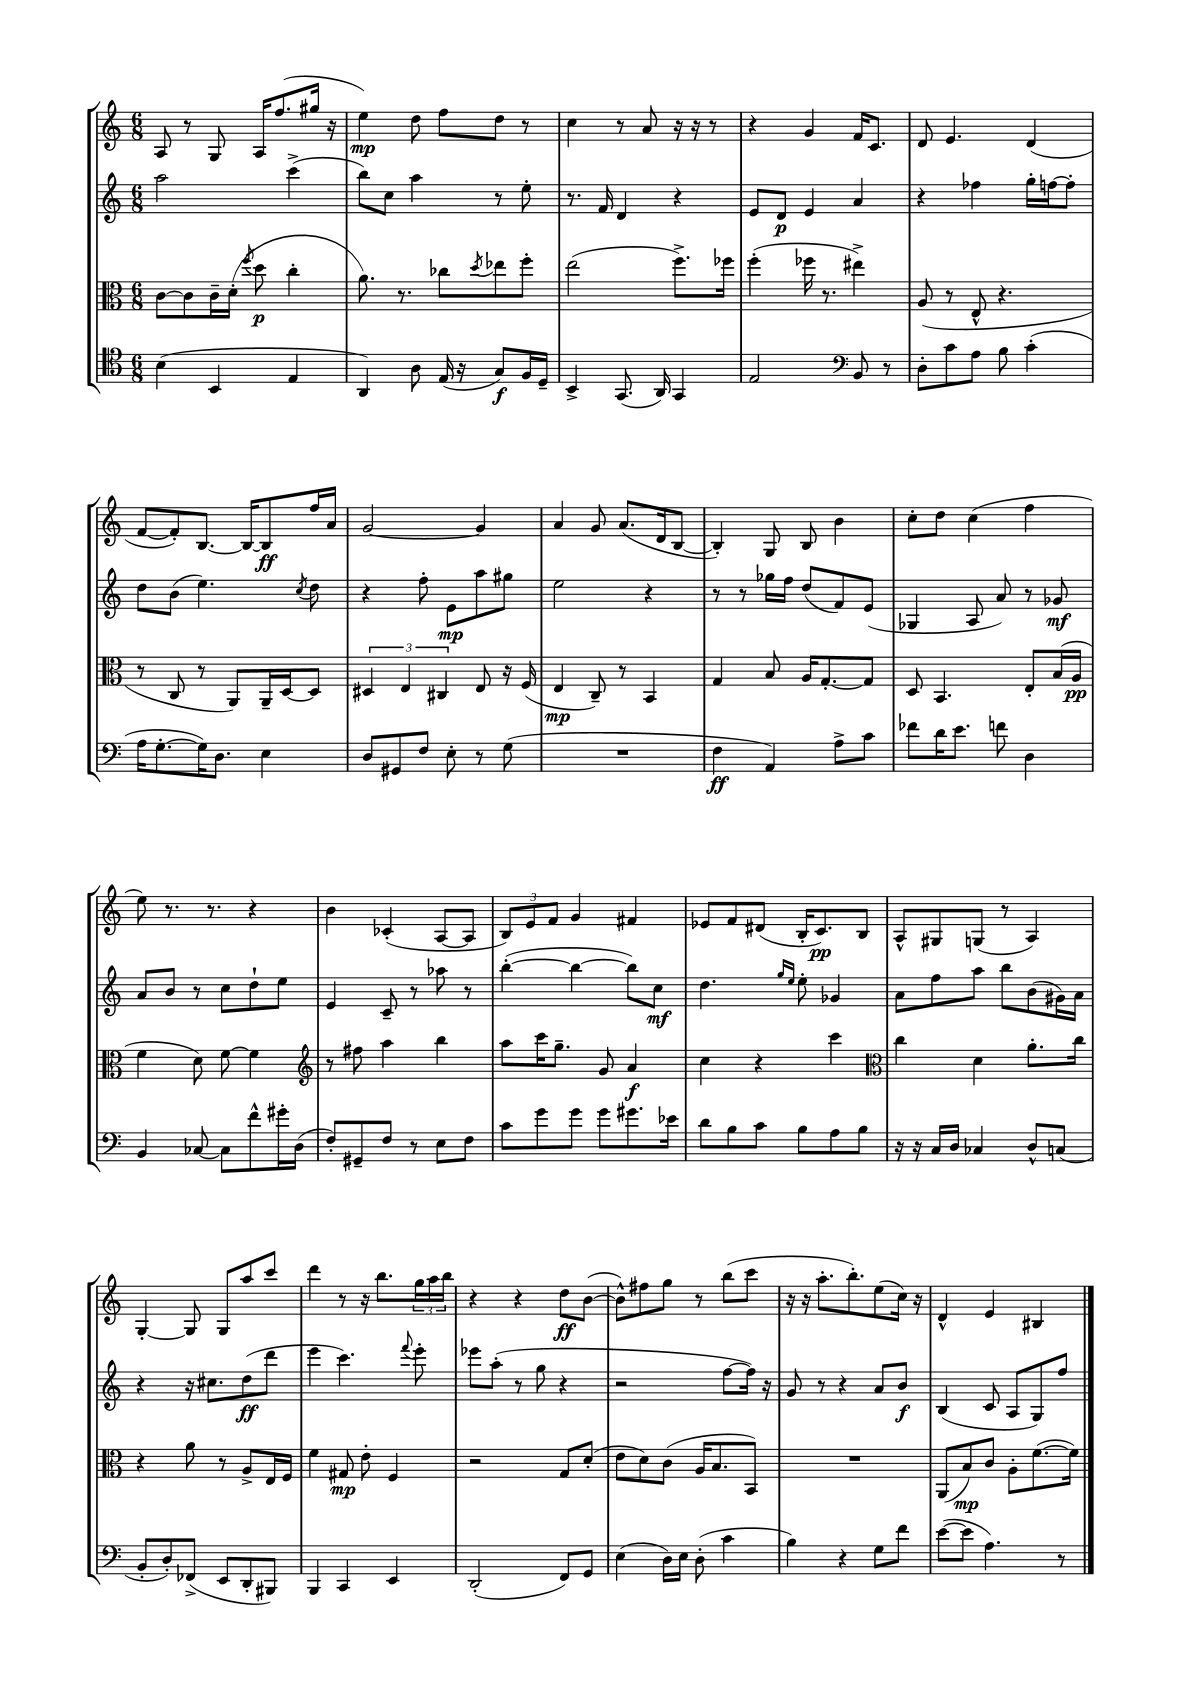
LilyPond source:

<<
\new StaffGroup <<
\new Staff = "s0" {
    \clef treble \key c \major \numericTimeSignature \time 6/8
    a8 r8 g8 a16 f''8.( gis''16 r16 |
    e''4\mp) d''8 f''8 d''8 r8 |
    c''4 r8 a'8 r16 r16 r8 |
    r4 g'4 f'16 c'8. |
    d'8 e'4. d'4( |
    f'8~ f'8-.) b8.~ b16~ b8\ff f''16 a'16 |
    g'2~ g'4 |
    a'4 g'8 a'8.( d'16 b8~ |
    b4-.) g8 b8 b'4 |
    c''8-. d''8 c''4( f''4 |
    e''8) r8. r8. r4 |
    b'4 ces'4-.( a8~ a8 |
    \tuplet 3/2 { b8) e'8 f'8 } g'4 fis'4 |
    ees'8 f'8 dis'8( b16-. c'8.\pp) b8 |
    a8-^ gis8 g8( r8 a4) |
    g4~-. g8 g8 a''8 c'''8 |
    d'''4 r8 r16 b''8. \tuplet 3/2 { g''16 a''16 b''16 } |
    r4 r4 d''8\ff b'8~( |
    b'8-^) fis''8 g''8 r8 b''8( c'''8 |
    r16 r16 a''8.-. b''8.-.) e''8( c''16) r16 |
    d'4-^ e'4 bis4 \bar "|." |
}
\new Staff = "s1" {
    \clef treble \key c \major \numericTimeSignature \time 6/8
    a''2 c'''4->( |
    b''8) c''8 a''4 r8 e''8-. |
    r8. f'16 d'4 r4 |
    e'8 d'8\p e'4 a'4 |
    r4 fes''4 g''16-. f''16~ f''8-. |
    d''8 b'8( e''4.) \acciaccatura { c''8 } d''8 |
    r4 f''8-. e'8\mp a''8 gis''8 |
    e''2 r4 |
    r8 r8 ges''16 f''16 d''8( f'8) e'8( |
    ges4 a8 a'8) r8 ges'8\mf |
    a'8 b'8 r8 c''8 d''8-! e''8 |
    e'4 c'8-- r8 aes''8 r8 |
    b''4~-.( b''4~ b''8) c''8\mf |
    d''4. \grace { g''16 e''16 } e''8-. ges'4 |
    a'8 f''8 a''8 b''8 b'8( gis'16) a'16 |
    r4 r16 cis''8. d''8\ff( d'''8 |
    e'''4 c'''4.) \appoggiatura { f'''8 } e'''8-. |
    ees'''8 a''8-.( r8 g''8 r4 |
    r2 f''8~ f''16) r16 |
    g'8 r8 r4 a'8 b'8\f |
    b4( c'8 a8 g8) f''8 \bar "|." |
}
\new Staff = "s2" {
    \clef alto \key c \major \numericTimeSignature \time 6/8
    c'8~ c'8 c'16-- d'16-.( \acciaccatura { f''8 } d''8\p c''4-. |
    a'8.) r8. ces''8 \acciaccatura { d''8 } ees''8 f''8-. |
    e''2( f''8.->) fes''16 |
    f''4-.( fes''16 r8. eis''4->) |
    a8( r8 e8-^ r4. |
    r8 c8 r8 a,8) a,16-- d16~ d8 |
    \tuplet 3/2 { dis4 e4 cis4 } e8 r16 f16( |
    e4\mp c8--) r8 b,4 |
    g4 b8 a16 g8.~-. g8 |
    d8 b,4. e8-. b16( a16\pp |
    f'4 d'8) f'8~ f'4 |
    \clef treble r8 fis''8 a''4 b''4 |
    a''8 c'''16 g''8.-- g'8 a'4\f |
    c''4 r4 c'''4 |
    \clef alto c''4 d'4 a'8.-. c''16 |
    r4 a'8 r8 a8-> e16 f16 |
    f'4 gis8\mp e'8-. f4 |
    r2 g8 d'8-.( |
    e'8 d'8) c'8( a16 b8. b,8) |
    R2. |
    a,8( b8\mp) c'8 a8-. f'8.~( f'16) \bar "|." |
}
\new Staff = "s3" {
    \clef tenor \key c \major \numericTimeSignature \time 6/8
    b4( b,4 e4 |
    a,4) a8 e16( r16 g8\f) f16 d16-- |
    b,4-> g,8.( a,16) g,4 |
    e2 \clef bass b,8 r8 |
    d8-. c'8 a8 b8 c'4-.( |
    a16 g8.~-. g16) d8. e4 |
    d8 gis,8 f8 e8-. r8 g8( |
    R2. |
    f4\ff a,4) a8-> c'8 |
    fes'8 d'16 e'8. f'8 d4 |
    b,4 ces8~ ces8 f'8-^ gis'16-. d16( |
    f8-.) gis,8-- f8 r8 e8 f8 |
    c'8 g'8 g'8 g'8 gis'8. ees'16 |
    d'8 b8 c'8 b8 a8 b8 |
    r16 r16 c16 d16 ces4 d8-^ c8( |
    b,8-. d8-.) fes,8->( e,8 d,8-. bis,,8) |
    b,,4 c,4 e,4 |
    d,2-.( f,8) g,8 |
    e4( d16) e16 d8-.( c'4 |
    b4) r4 g8 f'8 |
    e'8~( e'8 a4.) r8 \bar "|." |
}
>>
>>
\layout { \context { \Score \remove "Bar_number_engraver" } }
